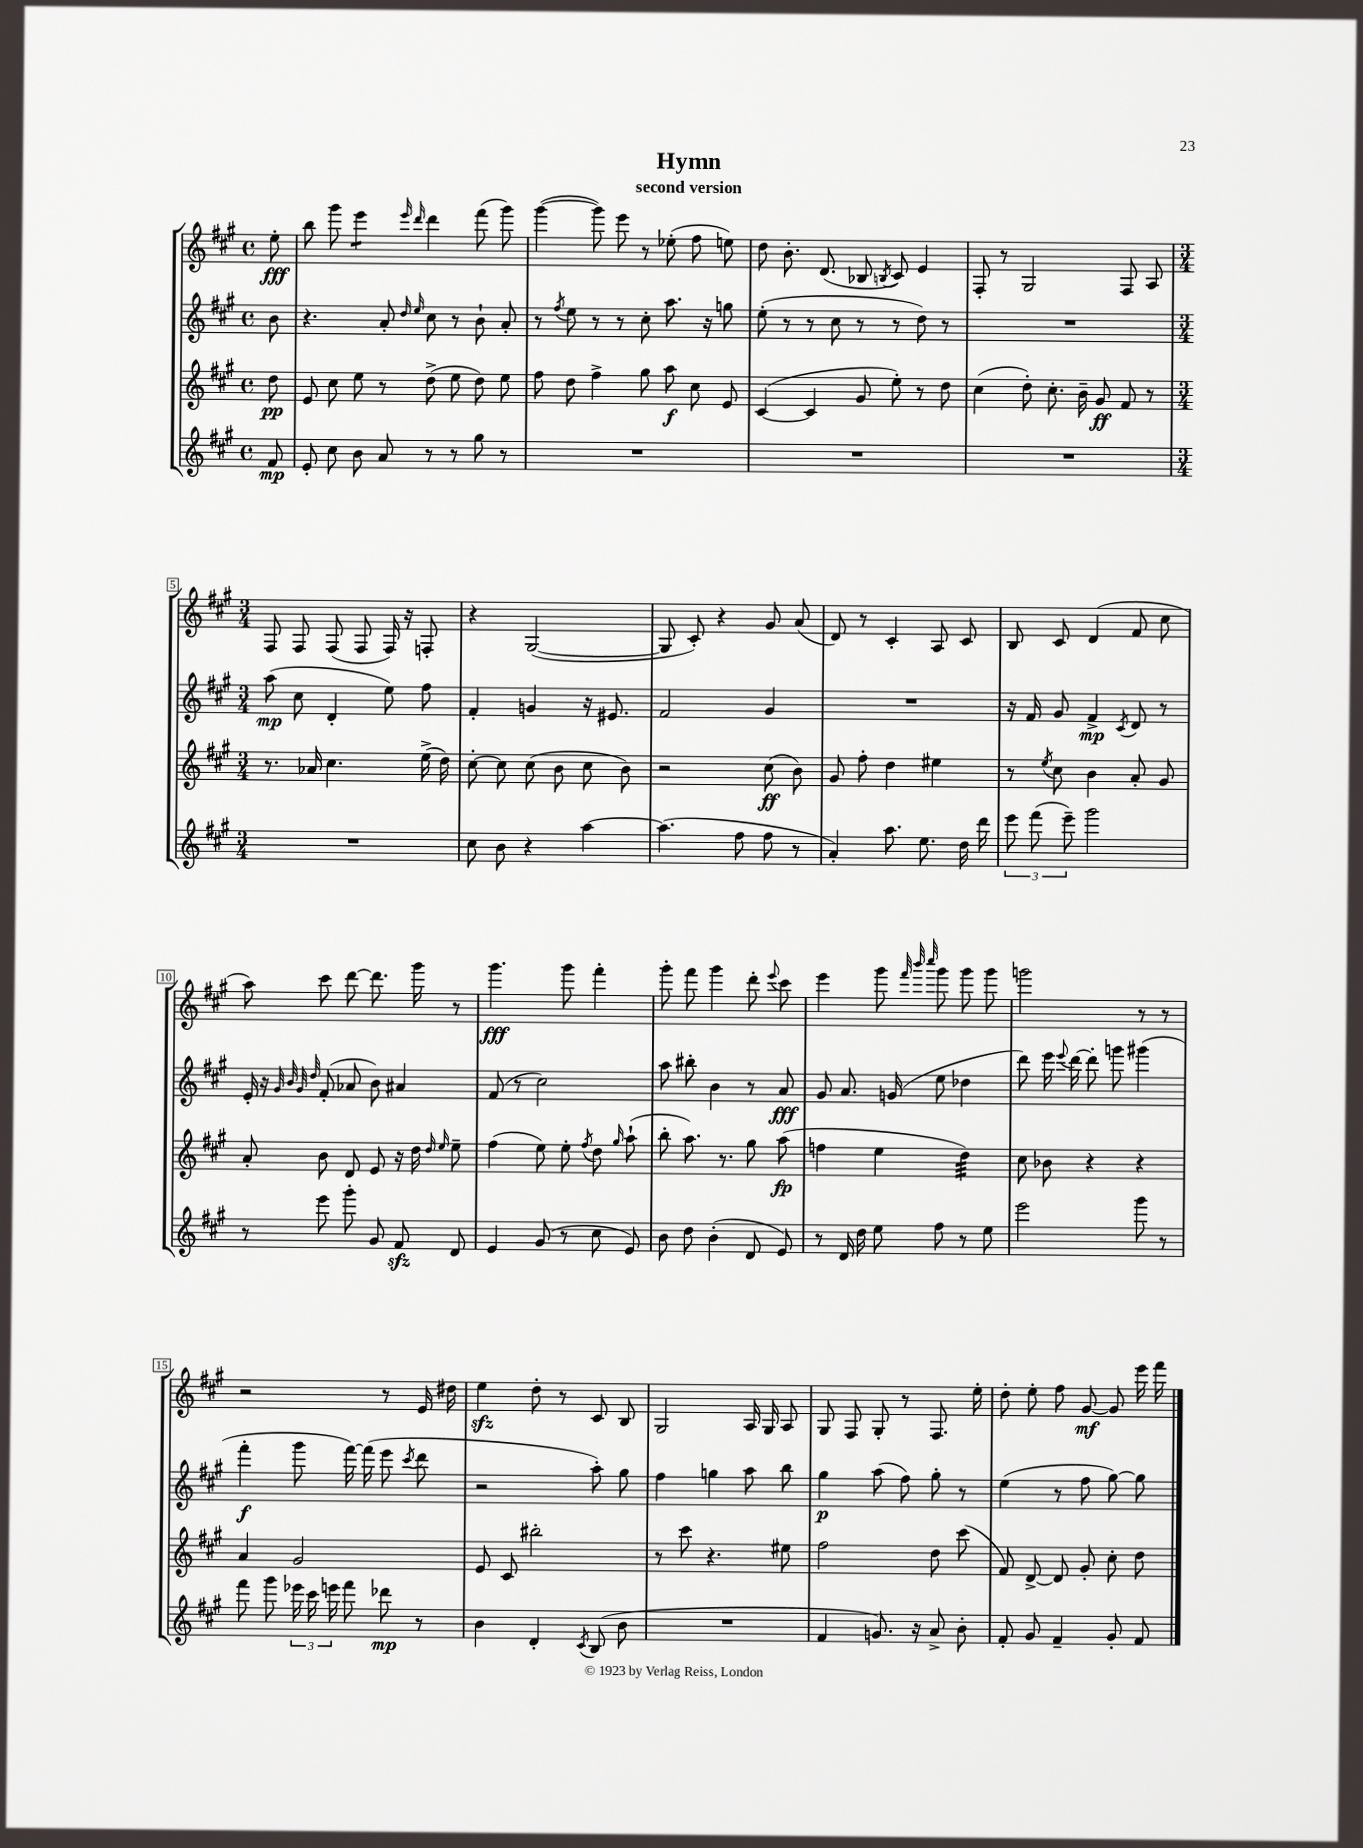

**kern	**kern	**kern	**kern
*staff4	*staff3	*staff2	*staff1
*clefG2	*clefG2	*clefG2	*clefG2
*k[f#c#g#]	*k[f#c#g#]	*k[f#c#g#]	*k[f#c#g#]
*M4/4	*M4/4	*M4/4	*M4/4
*met(c)	*met(c)	*met(c)	*met(c)
8f#/	8dd\	8b\	8ee'\
=	=	=	=
8e'/	8e/	4.r	8bb\
8cc#\	8cc#\	.	8ggg#\
8b\	8ee\	.	4eee\
8a/	8r	8a'/	.
.	.	16qqdd/	16qqeee/
.	.	16qqee/	16qqddd/
8r	(8dd^\	8cc#\	4ddd\
8r	8ee\	8r	.
8gg#\	8dd\)	8b`\	(8fff#\
8r	8ee\	8a'/	8ggg#\)
=	=	=	=
1r	8ff#\	8r	([4ggg#\
.	.	8qff#/	.
.	8dd\	8ee\	.
.	4ff#^\	8r	8ggg#\])
.	.	8r	8eee\
.	8gg#\	8cc#'\	8r
.	8aa\	8.aa\	(8ee-'\
.	8cc#\	.	8ff#\
.	.	16r	.
.	8e/	8gg\	8ee\)
=	=	=	=
1r	([4c#/	(8ee'\	8dd\
.	.	8r	8.b'\
.	4c#/]	8r	.
.	.	.	(8.d/
.	.	8cc#\	.
.	8g#/	8r	8B-/
.	.	.	8qB/
.	8ee'\)	8r	8c#/)
.	8r	8dd\)	4e/
.	8dd\	8r	.
=	=	=	=
1r	(4cc#\	1r	8F#'/
.	.	.	8r
.	8dd'\)	.	2G#/
.	8.cc#'\	.	.
.	16b~\	.	.
.	8g#/	.	.
.	8f#/	.	8F#/
.	8r	.	8A/
=	=	=	=
*M3/4	*M3/4	*M3/4	*M3/4
2.r	8.r	(8aa\	8F#/
.	.	8cc#\	8F#/
.	16a-/	.	.
.	4.cc#\	4d'/	(8F#/
.	.	.	8F#/
.	.	8ee\)	16F#/)
.	.	.	16r
.	(16ee^\	8ff#\	8F'/
.	16dd\)	.	.
=	=	=	=
8cc#\	[8cc#'\	4f#'/	4r
8b\	8cc#\]	.	.
4r	(8cc#\	4g/	([2G#/
.	8b\	.	.
[4aa\	8cc#\	16r	.
.	.	8.e#/	.
.	8b\)	.	.
=	=	=	=
(4.aa\]	2r	2f#/	8G#/]
.	.	.	8c#'/)
.	.	.	4r
8ff#\	.	.	.
8ff#\	(8cc#\	4g#/	8g#/
8r	8b\)	.	(8a/
=	=	=	=
4a'/)	8g#/	2.r	8d/)
.	8ff#'\	.	8r
8.aa\	4dd\	.	4c#'/
8.ee\	.	.	.
.	4ee#\	.	8A/
16dd\	.	.	8c#/
16ddd\	.	.	.
=	=	=	=
12eee\	8r	16r	8B/
.	.	16f#/	.
(12fff#\	.	.	.
.	8qee/	.	.
.	8cc#\	8g#/	8c#/
12eee~\)	.	.	.
2ggg#\	4b\	4f#^/	(4d/
.	.	8qc#/	.
.	8a'/	8d/	8f#/
.	8g#/	8r	8cc#\
=	=	=	=
8r	8a'/	16e'/	8aa\)
.	.	16r	.
.	.	32qqg#/	.
.	.	32qqb/	.
.	.	32qqg#/	.
.	.	32qqdd/	.
8eee\	8b\	(8f#'/	8ccc#\
8ggg#'\	8d/	8a-/	[8ddd\
8g#/	8e/	8b\)	8.ddd\]
8f#/	16r	4a#/	.
.	16dd\	.	16ggg#\
.	16qqdd/	.	.
.	16qqee/	.	.
8d/	8ee~\	.	8r
=	=	=	=
4e/	(4ff#\	(8f#/	4.ggg#\
.	.	8r	.
(8g#/	8ee\)	2cc#\)	.
8r	8ee'\	.	8ggg#\
.	8qff#/	.	.
8cc#\	8dd\	.	4fff#'\
.	16qqgg#/	.	.
8e/)	(8aa`\	.	.
=	=	=	=
8b\	8bb'\	8aa\	8ggg#'\
8dd\	8.aa\)	8bb#'\	8fff#\
(4b'\	.	4b\	4ggg#\
.	8.r	.	.
8d/	8gg#\	8r	8ddd'\
.	.	.	8qqeee/
8e/)	(8aa\	8a/	8ccc#\
=	=	=	=
8r	4ff\	8g#/	4eee\
16d/	.	8.a/	.
16dd\	.	.	.
8ee\	4ee\	.	8ggg#\
.	.	(16g/	.
.	.	.	32qqfff#/
.	.	.	32qqbbb/
.	.	.	32qqcccc#/
8ff#\	.	8ee\	8ggg#\
8r	4dd\)	4dd-\	8ggg#\
8ee\	.	.	8ggg#\
=	=	=	=
2eee\	8cc#\	8ddd\)	2ggg\
.	8b-\	16eee\	.
.	.	8qqeee/	.
.	.	[16ddd\	.
.	4r	8ddd'\]	.
.	.	8ggg\	.
8ggg#\	4r	(4ggg#\	8r
8r	.	.	8r
=	=	=	=
8fff#\	4a/	4fff#'\	2r
8ggg#\	.	.	.
24eee-\	2g#/	8ggg#\	.
24ccc#\	.	.	.
24eee\	.	.	.
8fff#\	.	[16fff#\)	.
.	.	(16fff#\]	.
8ddd-\	.	8eee\	8r
.	.	8qccc#/	.
8r	.	8ddd\	16e/
.	.	.	16dd#\
=	=	=	=
4b\	8e/	2r	4ee\
.	8c#/	.	.
4d'/	2bb#'\	.	8dd'\
.	.	.	8r
8qc#/	.	.	.
(8B/	.	8aa'\)	8c#/
8b\	.	8gg#\	8B/
=	=	=	=
2.r	8r	4ff#\	2G#/
.	8ccc#\	.	.
.	4.r	4gg\	.
.	.	8aa\	16A/
.	.	.	16G#/
.	8ee#\	8bb\	8A/
=	=	=	=
4f#/	2ff#\	4gg#\	8G#/
.	.	.	8F#/
8.g/)	.	(8aa\	8G#'/
.	.	8ff#\)	8r
16r	.	.	.
8a^/	8dd\	8gg#'\	8.F#/
8b'\	(8ccc#\	8r	.
.	.	.	16ee'\
=	=	=	=
8f#'/	8f#/)	(4ee\	8dd'\
8g#/	[8d^/	.	8ee'\
4f#~/	8d/]	8r	8ff#\
.	8g#'/	8ff#\	[8g#/
8g#'/	8cc#'\	[8gg#\)	8g#/]
8f#/	8dd\	8gg#\]	16eee\
.	.	.	16fff#\
==	==	==	==
*-	*-	*-	*-
